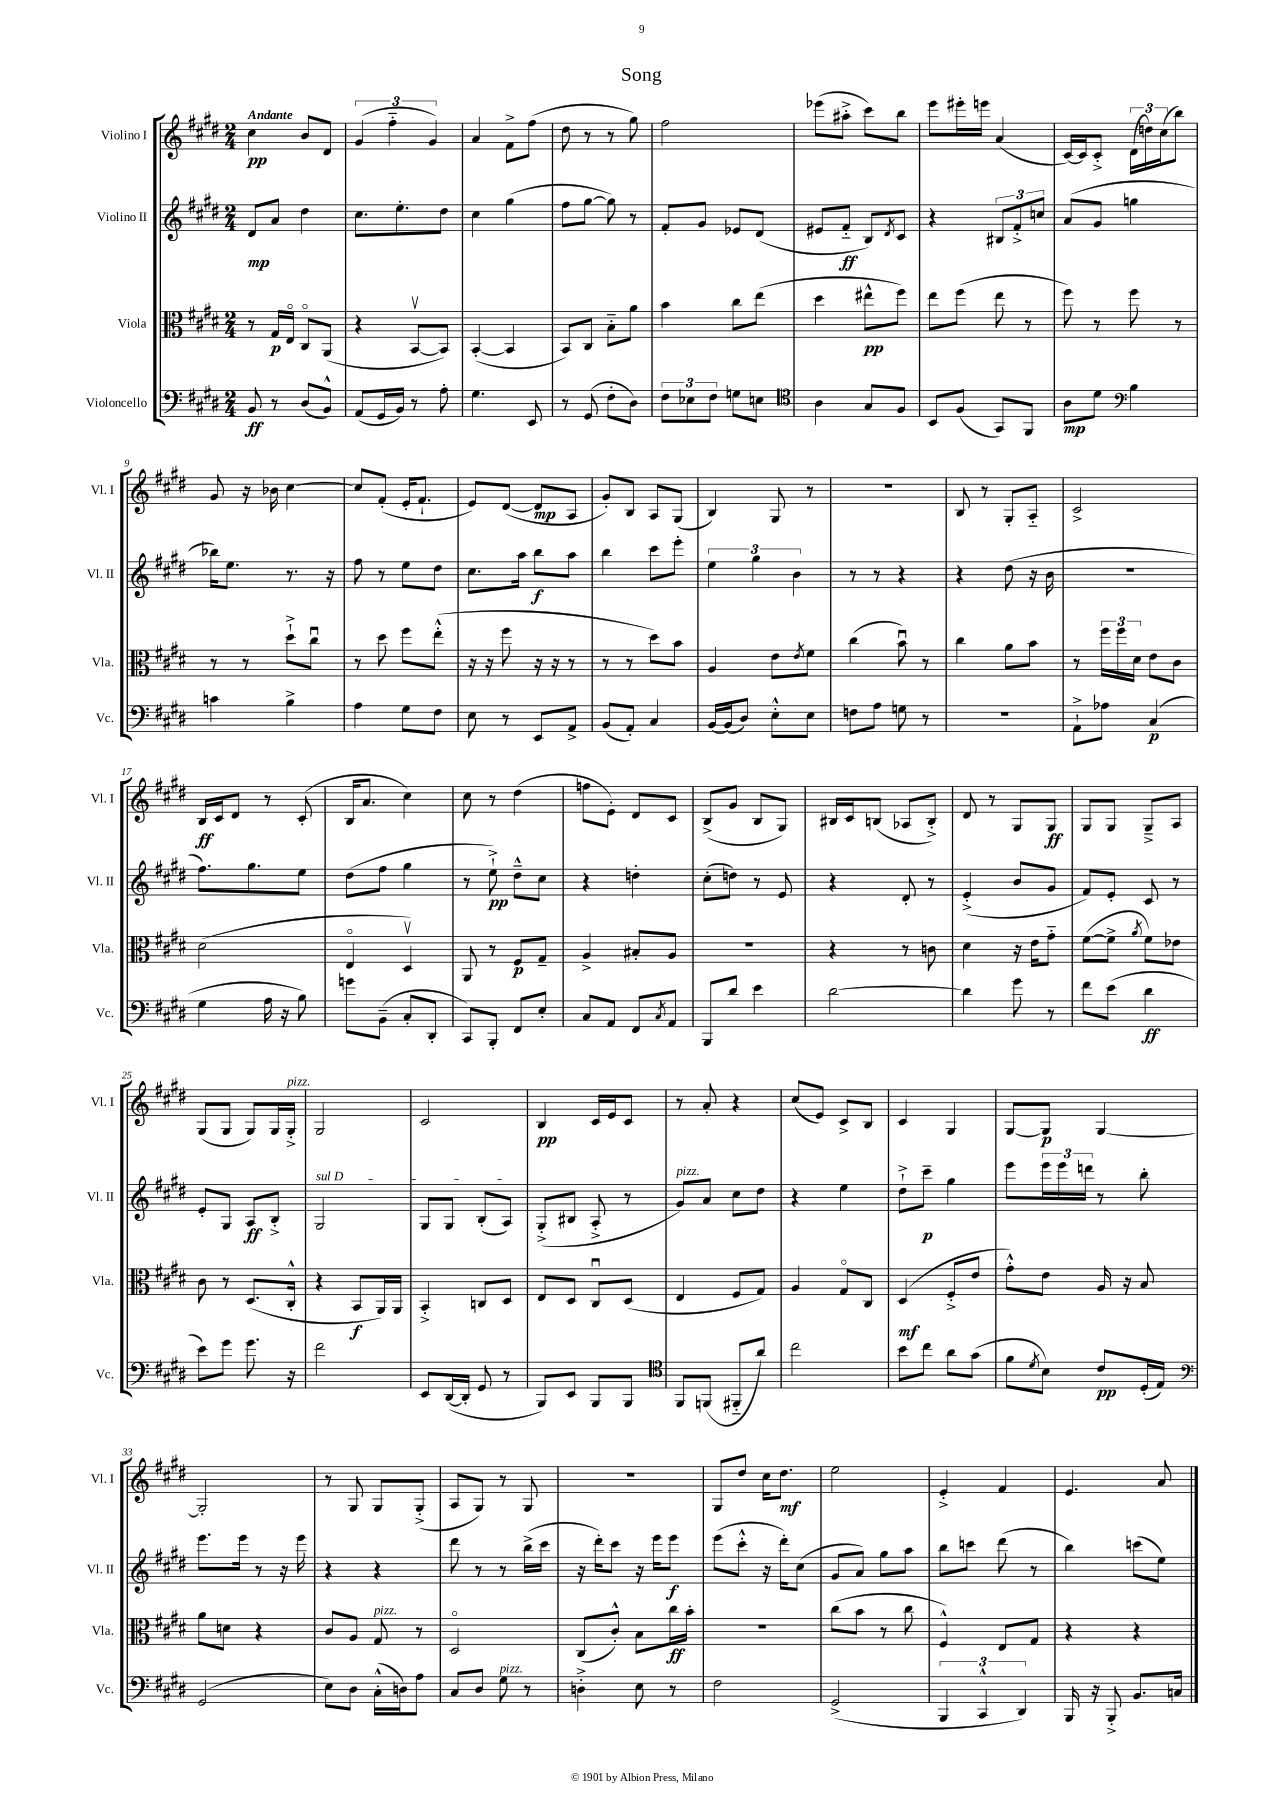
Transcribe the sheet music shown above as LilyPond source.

\header { title = "Song" }
<<
\new StaffGroup <<
\new Staff = "s0" \with { instrumentName = "Violino I" shortInstrumentName = "Vl. I" } {
    \clef treble \key e \major \numericTimeSignature \time 2/4 \tempo "Andante"
    cis''4\pp b'8 dis'8 |
    \tuplet 3/2 { gis'4( fis''4-_ gis'4) } |
    a'4 fis'8-> fis''8( |
    dis''8 r8 r8 gis''8) |
    fis''2 |
    ees'''8( ais''8-.-> cis'''8) b''8 |
    e'''8 eis'''16-. e'''16 a'4( |
    cis'16~) cis'16 cis'8-.-> \tuplet 3/2 { dis'16( d''16) cis''16( } b''8) |
    gis'8 r16 bes'16 cis''4~ |
    cis''8 fis'8-.( e'16-. fis'8.-! |
    e'8) dis'8~( dis'8\mp a8 |
    gis'8-.) b8 a8 gis8( |
    b4) gis8 r8 |
    R2 |
    b8 r8 gis8-. a8-_ |
    cis'2-> |
    b16\ff cis'16 dis'8 r8 cis'8-.( |
    b16 a'8. cis''4) |
    cis''8 r8 dis''4( |
    f''8 e'8-.) dis'8 cis'8 |
    b8->( gis'8 b8 gis8) |
    bis16 cis'16 b8( aes8 b8-.->) |
    dis'8 r8 gis8 gis8\ff |
    gis8 gis8 gis8---> a8 |
    gis8( gis8 gis8) gis16 gis16-.->^\markup { \italic "pizz." } |
    gis2 |
    cis'2 |
    b4\pp cis'16 e'16 cis'8 |
    r8 a'8-. r4 |
    cis''8( e'8) cis'8-> b8 |
    cis'4 gis4 |
    gis8~ gis8\p gis4~ |
    gis2-. |
    r8 gis8 gis8 gis8-.->( |
    a8 gis8) r8 gis8 |
    r2 |
    gis8 dis''8 cis''16 dis''8.\mf |
    e''2 |
    e'4-.-> fis'4 |
    e'4. a'8 \bar "|." |
}
\new Staff = "s1" \with { instrumentName = "Violino II" shortInstrumentName = "Vl. II" } {
    \clef treble \key e \major \numericTimeSignature \time 2/4
    dis'8\mp a'8 dis''4 |
    cis''8. e''8.-. dis''8 |
    cis''4 gis''4( |
    fis''8 gis''8~ gis''8) r8 |
    fis'8-. gis'8 ees'8 dis'8( |
    eis'8 fis'8-_\ff b8) \acciaccatura { dis'8 } cis'8 |
    r4 \tuplet 3/2 { bis8 fis'8-.-> c''8 } |
    a'8( gis'8 g''4 |
    bes''16) e''8. r8. r16 |
    fis''8 r8 e''8 dis''8 |
    cis''8. a''16 b''8\f a''8 |
    b''4 cis'''8 e'''8-. |
    \tuplet 3/2 { e''4 gis''4 b'4 } |
    r8 r8 r4 |
    r4 dis''8( r16 b'16 |
    R2 |
    fis''8.) gis''8. e''8 |
    dis''8( fis''8 gis''4 |
    r8 e''8-!->\pp) dis''8---^ cis''8 |
    r4 d''4-. |
    cis''8-.( d''8) r8 e'8 |
    r4 dis'8-. r8 |
    e'4-.->( b'8 gis'8 |
    fis'8) e'8-. cis'8 r8 |
    e'8-. gis8 a8\ff b8-.-> |
    \once \override TextSpanner.bound-details.left.text = \markup { \italic "sul D" } gis2\startTextSpan |
    gis8 gis8 b8-.( a8\stopTextSpan) |
    gis8-.->( bis8 a8-.-> r8 |
    gis'8^\markup { \italic "pizz." }) a'8 cis''8 dis''8 |
    r4 e''4 |
    dis''8-!-> cis'''8--\p gis''4 |
    e'''8 \tuplet 3/2 { e'''16 e'''16 d'''16 } r8 b''8-. |
    e'''8. e'''16 r8 r16 e'''16 |
    r4 r4 |
    dis'''8 r8 r8 b''16->( cis'''16 |
    r16 dis'''16-.) cis'''8 r16 e'''16 e'''8\f |
    e'''8( cis'''8-.-^ r16 dis'''16-.) cis''8( |
    gis'8 a'8) gis''8 a''8 |
    b''8 c'''8 dis'''8( r8 |
    b''4) c'''8( e''8) \bar "|." |
}
\new Staff = "s2" \with { instrumentName = "Viola" shortInstrumentName = "Vla." } {
    \clef alto \key e \major \numericTimeSignature \time 2/4
    r8 gis16\p e16\flageolet cis8\flageolet a,8( |
    r4 b,8~\upbow b,8) |
    b,4~-.( b,4 |
    b,8) cis8 b8-_ a'8 |
    b'4 cis''8 e''8( |
    dis''4 eis''8-^\pp fis''8) |
    e''8 fis''8( e''8 r8 |
    fis''8) r8 fis''8 r8 |
    r8 r8 dis''8-!-> cis''8\downbow |
    r8 dis''8 fis''8 e''8-.-^( |
    r16 r16 fis''8 r16 r16 r8 |
    r8 r8 dis''8) b'8 |
    a4 e'8 \acciaccatura { e'8 } fis'8 |
    cis''4( b'8\downbow) r8 |
    cis''4 a'8 b'8 |
    r8 \tuplet 3/2 { fis''16 fis''16 dis'16 } e'8 cis'8 |
    dis'2( |
    e4\flageolet dis4\upbow) |
    a,8 r8 fis8\p gis8-- |
    a4-> bis8-. a8 |
    r2 |
    r4 r8 c'8 |
    dis'4 r16 e'16 gis'8-_ |
    fis'8~( fis'8-> \acciaccatura { a'8 } fis'8) ees'8 |
    cis'8 r8 dis8.( cis16-.-^ |
    r4 b,8\f a,16) a,16 |
    b,4-.-> c8 dis8 |
    e8 dis8 cis8\downbow dis8( |
    e4 fis8 gis8) |
    a4 gis8\flageolet cis8 |
    dis4\mf( fis8-.-> e'8 |
    gis'8-.-^) e'8 a16 r16 b8 |
    a'8 d'8 r4 |
    cis'8 a8 gis8^\markup { \italic "pizz." } r8 |
    dis2\flageolet |
    cis8( cis'8-.-^) b8 cis''16\ff b'16-. |
    R2 |
    cis''8( b'8 r8 cis''8 |
    fis4-^) e8 gis8 |
    r4 r4 \bar "|." |
}
\new Staff = "s3" \with { instrumentName = "Violoncello" shortInstrumentName = "Vc." } {
    \clef bass \key e \major \numericTimeSignature \time 2/4
    b,8\ff r8 dis8( b,8-^) |
    a,8( gis,16 b,16) r8 a8-. |
    gis4. e,8 |
    r8 gis,8( fis8-. dis8) |
    \tuplet 3/2 { fis8 ees8 fis8 } g8 e8 |
    \clef tenor a4 gis8 fis8 |
    b,8 fis8( gis,8) fis,8 |
    a8\mp dis'8 \clef bass b4 |
    c'4 b4-> |
    a4 gis8 fis8 |
    e8 r8 e,8 a,8-> |
    b,8( a,8-.) cis4 |
    b,16~ b,16( dis8) e8-.-^ e8 |
    f8 a8 g8 r8 |
    r2 |
    a,8-!-> aes8 cis4\p( |
    gis4 a16 r16 b8) |
    g'8 b,8--( cis8-. dis,8-. |
    cis,8) b,,8-. fis,8 e8-. |
    cis8 a,8 fis,8 \acciaccatura { cis8 } a,8 |
    b,,8 dis'8 e'4 |
    dis'2~ |
    dis'4 gis'8 r8 |
    fis'8 e'8( dis'4\ff |
    e'8) gis'8 gis'8. r16 |
    fis'2 |
    e,8 dis,16~( dis,16-. gis,8 r8 |
    b,,8) e,8 b,,8 b,,8 |
    \clef tenor fis,8 f,8( fis,8-_ a'8) |
    cis''2 |
    b'8 cis''8 a'8 gis'8( |
    fis'8 \acciaccatura { dis'8 } b8) cis'8\pp dis16-.( e16) |
    \clef bass gis,2( |
    e8) dis8 cis16-.-^( d16) a8 |
    cis8 dis8 gis8^\markup { \italic "pizz." } r8 |
    d4-.-> e8 r8 |
    fis2 |
    gis,2->( |
    \tuplet 3/2 { b,,4 cis,4-^ dis,4) } |
    b,,16 r16 b,,8-.-> b,8. c16 \bar "|." |
}
>>
>>
